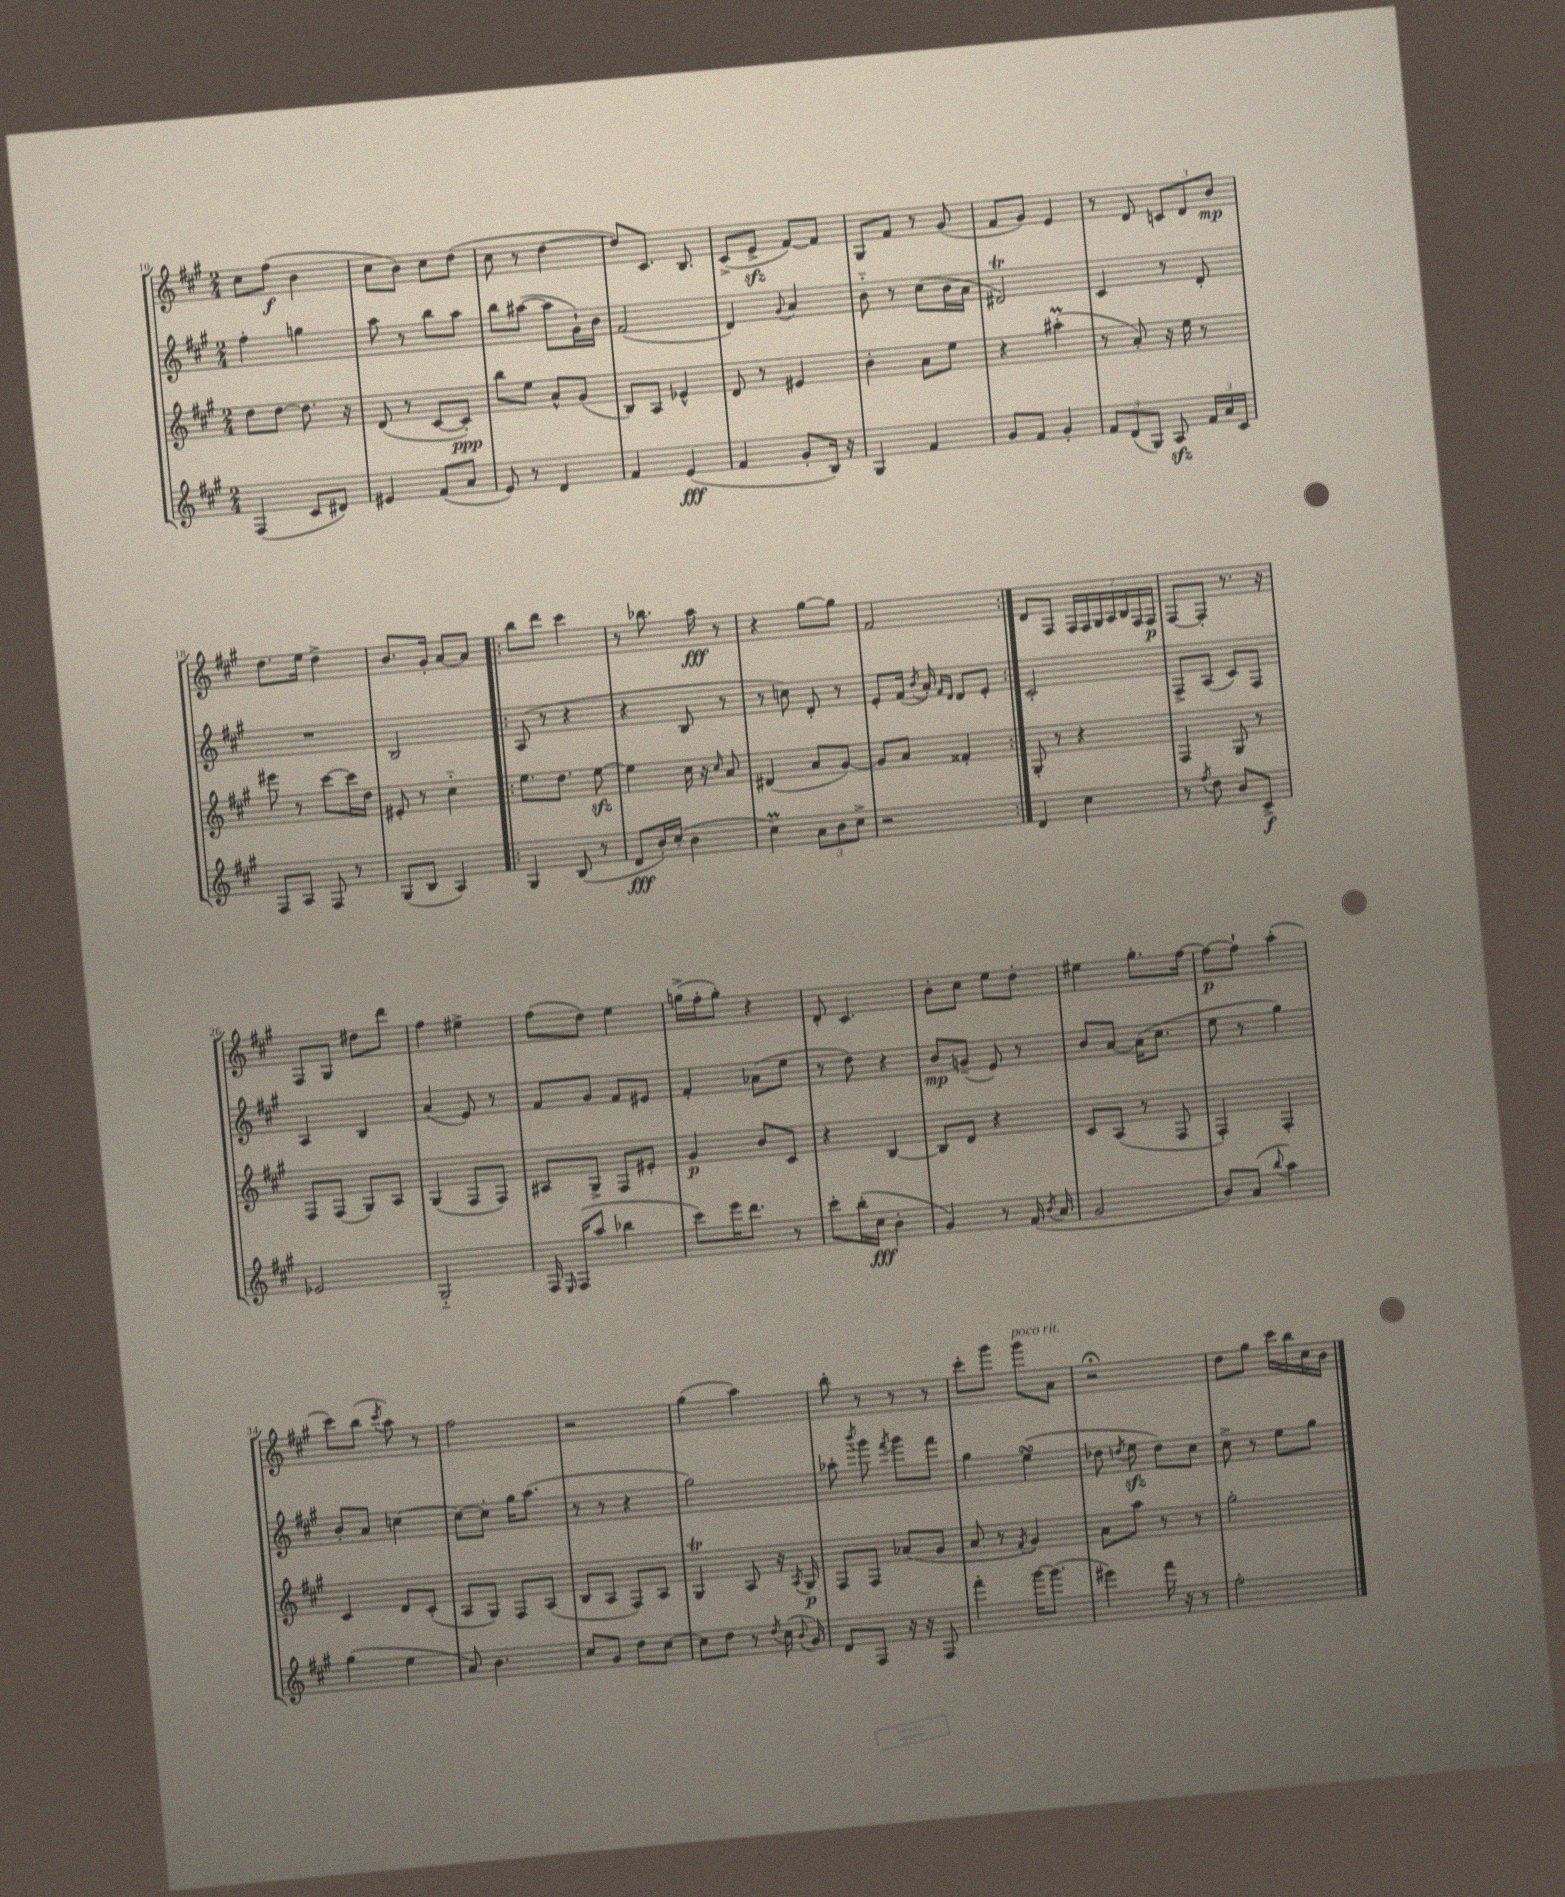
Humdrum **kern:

**kern	**kern	**kern	**kern
*staff4	*staff3	*staff2	*staff1
*clefG2	*clefG2	*clefG2	*clefG2
*k[f#c#g#]	*k[f#c#g#]	*k[f#c#g#]	*k[f#c#g#]
*M2/4	*M2/4	*M2/4	*M2/4
(4F#	8dd	4ff#'	8cc#
.	[8dd	.	(8ff#
8c#	8.dd]	4gg	4b
8d#)	.	.	.
.	16r	.	.
=	=	=	=
4e#	(8d	8aa	8cc#
.	8r	8r	8b)
(8f#	[8c#	8bb	8cc#
8a	8c#'])	8aa	(8dd
=	=	=	=
8e)	8bb	8bb	8cc#
8r	8ee	([8aa#	8r
4d	8a^^	8aa#]	[4dd
.	(8g#	16g#`)	.
.	.	16b	.
=	=	=	=
4f#	8B)	(2f#	8dd])
.	8A	.	8.c#
(4e	4e-^^	.	.
.	.	.	8.B
=	=	=	=
4f#	8d	4d)	(8c#^
.	8r	.	8e^
.	.	8qqg#	.
8g#'	4e#	4a	[8f#)
16B)	.	.	8f#]
16r	.	.	.
=	=	=	=
4G#	4b'	8b'~	8G#
.	.	8r	8f#
4f#	8a	(8cc#	8r
.	8ee	16b	(8g#
.	.	16a	.
=	=	=	=
8g#	4r	2d#)	8f#
8f#	.	.	8g#)
4g#'	(4aa#'	.	4e
=	=	=	=
12f#	8r	4c#	8r
(12d	.	.	.
.	8a')	.	8d
12G#)	.	.	.
8A	16r	8r	12c
.	16ee	.	.
.	.	.	12d
24f#	8r	8d'	.
24a	.	.	12b
24c#	.	.	.
=	=	=	=
8F#	8eee#	2r	8.dd
8A	8r	.	.
.	.	.	16ee
8F#	[8ccc#	.	4dd^
8r	16ccc#]	.	.
.	16dd	.	.
=	=	=	=
(8G#	8e#'	2B	8.b
8B	8r	.	.
.	.	.	16g#'
4A)	4cc#'~	.	[8a
.	.	.	8a]
=!|:	=!|:	=!|:	=!|:
4G#	8.ee	(8A	8bb
.	.	8r	8ddd
.	8.dd	.	.
(8B	.	4r	4ccc#
8r	[8ee	.	.
=	=	=	=
8d	4ee]	4r	8r
16b')	.	.	8.bb-
(16cc#'	.	.	.
4b	16cc#	8B	.
.	16r	.	16aa
.	16qqcc#	.	.
.	8a	8r	8r
=	=	=	=
4cc#)	(4d#	8r	4r
.	.	8cc)	.
12a	8a	8d'	[8gg#
12b	.	.	.
.	[8g#)	8r	8gg#]
12cc#^	.	.	.
=	=	=	=
2r	8g#]	8e'	2f#
.	8a	(16f#	.
.	.	8qb	.
.	.	16a')	.
.	.	16qqf#	.
.	.	16qqd	.
.	4f##'	8d	.
.	.	8e'	.
=:|!	=:|!	=:|!	=:|!
4d	8G#'	2c#'	8d
.	8r	.	8F#
4cc#	4r	.	28F#
.	.	.	28F#
.	.	.	28G#
.	.	.	28A
.	.	.	28B
.	.	.	28F#
.	.	.	28F#
=	=	=	=
8r	4F#	8F#^	[8F#
8qff#	.	.	.
8dd	.	(8A	8F#']
8b	8G#	8c#)	8.r
8c#^	8r	8F#	.
.	.	.	16r
=	=	=	=
2e-	8F#	4A	8F#
.	(8F#	.	8G#
.	8G#)	4B	8dd#
.	8A	.	8ddd
=	=	=	=
2G#'~	(4G#	(4a	4ff#
.	8F#	8e)	4ee#^
.	8F#)	8r	.
=	=	=	=
16F#	8A#	8f#	(8ff#
16qqE	.	.	.
(16F#	.	.	.
8aa	8G#^	8g#	8dd)
4bb-	8F#	8f#	4ee
.	8e#'	8e#	.
=	=	=	=
8ccc#)	4g#	4f#'	(16gg^
.	.	.	16ff#'
16eee	.	.	8gg')
8.ddd	.	.	.
.	8b	(8a-	4r
8r	8c#	8ee	.
=	=	=	=
8ccc#'	4r	8r	8d'
(16bb'	.	8dd)	4.c#
16cc#	.	.	.
4b'	[4B	4r	.
=	=	=	=
4g#)	8B]	8b	8b'
.	8d	(8g~	8cc#
8r	4r	8e)	8ee
(16f#	.	8r	8dd'
8qb	.	.	.
16a	.	.	.
=	=	=	=
2g#	8c#	8b	4ee#
.	(8A	[8a	.
.	8r	(16a]	8.gg#'
.	.	8.cc#	.
.	8F#	.	.
.	.	.	[16ff#
=	=	=	=
8b)	4F#')	8ee	8ff#_
(8a	.	8r	8ff#`]
8qqbb	.	.	.
4aa)	4F#'	4gg#)	(4aa'
=	=	=	=
(4gg#	4c#	8b'	8ccc#)
.	.	8a	(8bb
.	.	.	8qccc#
4ee	8d	[4cc	8aa)
.	(8c#'	.	8r
=	=	=	=
8a)	8A	8cc_	2ff#
4.b	8G#)	8cc']	.
.	8F#	16gg#	.
.	.	(8.aa	.
.	(8A	.	.
=	=	=	=
8cc#	8B	8r	2r
8g#	8A	8r	.
8dd	8F#)	4r	.
[8cc#	8A	.	.
=	=	=	=
8cc#]	4G#	2gg#)	(4gg#
8dd	.	.	.
8r	8A	.	4aa)
8qdd	.	.	.
(16cc#	16r	.	.
8qqb	8qA	.	.
16g#)	16G#	.	.
=	=	=	=
8d	8F#	8aa-'	8bb'
.	.	8qbbb	.
8F#	8F#	8ggg#	8r
.	.	8qfff#	.
16r	(8a-	8ggg#	8r
16r	.	.	.
8F#	8g#	8fff#	8r
=	=	=	=
4fff#'	8a	4gg#	8ccc#'
.	8r	.	8ggg#
.	8qf#	.	.
[16ggg#	4g#)	(4ee	8ggg#
(8.ggg#]	.	.	.
.	.	.	8a
=	=	=	=
4eee#)	8a	8dd-	2r;
.	.	8qdd	.
.	8aa	8ee	.
16fff#	8r	8dd)	.
16r	.	.	.
8r	8r	8cc#	.
=	=	=	=
2ff#'	2gg#'	8cc#^	8dd
.	.	8r	8gg#
.	.	8ee	16ccc#
.	.	.	16bb
.	.	8gg#	16cc#
.	.	.	16b
==	==	==	==
*-	*-	*-	*-
